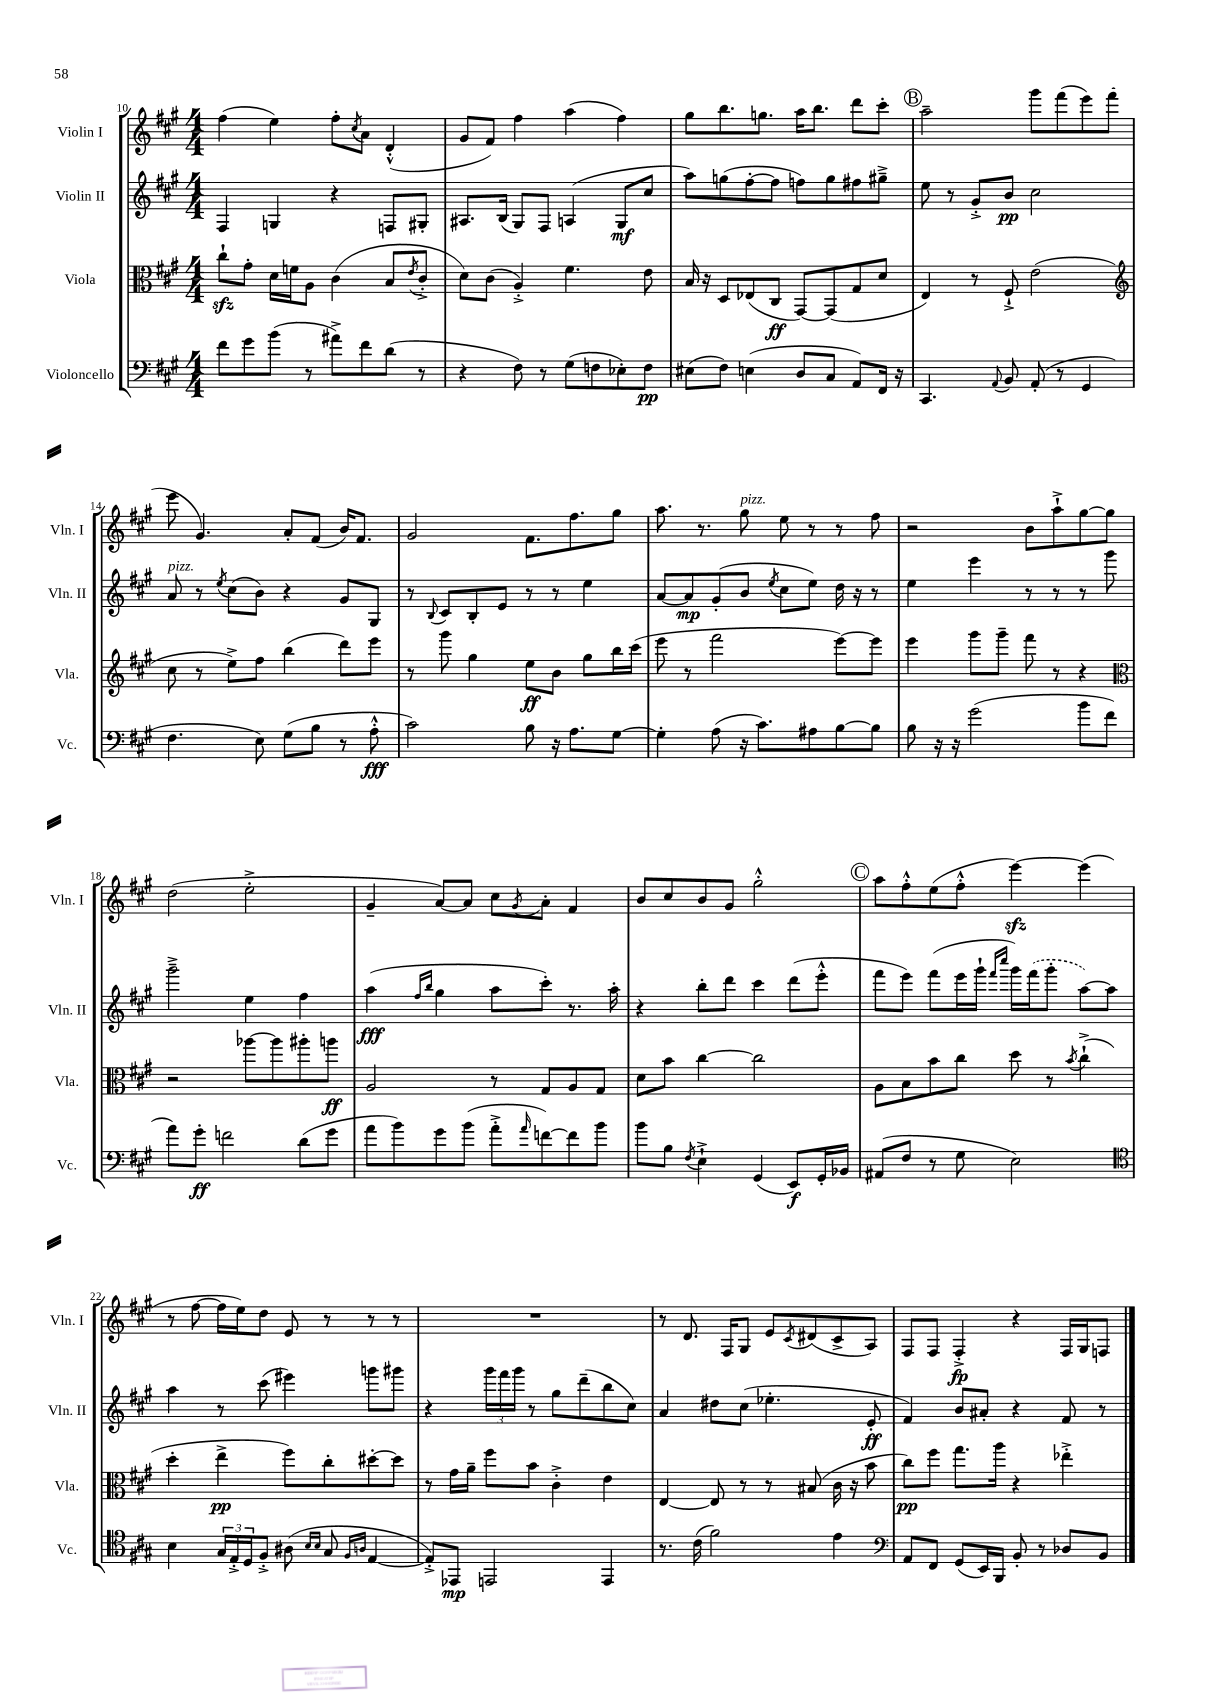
<<
\new StaffGroup <<
\new Staff = "s0" \with { instrumentName = "Violin I" shortInstrumentName = "Vln. I" } {
    \clef treble \key a \major \numericTimeSignature \time 4/4
    fis''4( e''4) fis''8-. \acciaccatura { cis''8 } a'8 d'4-.-^( |
    gis'8 fis'8) fis''4 a''4( fis''4) |
    gis''8 b''8. g''8. a''16 b''8. d'''8 cis'''8-. |
    \mark \markup { \circle "B" } a''2-- gis'''8 fis'''8( e'''8) fis'''8( |
    e'''8 gis'4.) a'8-. fis'8( b'16) fis'8. |
    gis'2 fis'8. fis''8. gis''8 |
    a''8. r8. gis''8^\markup { \italic "pizz." } e''8 r8 r8 fis''8 |
    r2 b'8 a''8-!-> gis''8~ gis''8 |
    d''2( e''2-.-> |
    gis'4-- a'8~) a'8 cis''8 \acciaccatura { gis'8 } a'8-. fis'4 |
    b'8 cis''8 b'8 gis'8 gis''2-.-^ |
    \mark \markup { \circle "C" } a''8 fis''8-.-^ e''8( fis''8-.-^ e'''4~\sfz) e'''4( |
    r8 fis''8~ fis''16 e''16) d''8 e'8 r8 r8 r8 |
    R1 |
    r8 d'8. fis16 gis8 e'8 \acciaccatura { cis'8 } dis'8( cis'8-> a8) |
    fis8 fis8 fis4-.->\fp r4 fis16 gis16 f8 \bar "|." |
}
\new Staff = "s1" \with { instrumentName = "Violin II" shortInstrumentName = "Vln. II" } {
    \clef treble \key a \major \numericTimeSignature \time 4/4
    fis4 g4 r4 f8 gis8-. |
    ais8. b16( gis8) fis8 a4( gis8\mf cis''8 |
    a''8) g''8( fis''8~-. fis''8 f''8) g''8 fis''8 gis''8---> |
    \mark \markup { \circle "B" } e''8 r8 gis'8-.-> b'8\pp cis''2 |
    a'8^\markup { \italic "pizz." } r8 \acciaccatura { e''8 } cis''8( b'8) r4 gis'8 gis8 |
    r8 \appoggiatura { b8 } cis'8 b8-. e'8 r8 r8 e''4 |
    a'8~ a'8\mp gis'8-.( b'8 \acciaccatura { e''8 } cis''8 e''8) d''16 r16 r8 |
    e''4 e'''4 r8 r8 r8 gis'''8 |
    gis'''2---> e''4 fis''4 |
    a''4\fff( \grace { fis''16 b''16 } gis''4 a''8 cis'''8-.) r8. a''16-. |
    r4 b''8-. d'''8 cis'''4 d'''8( e'''8-.-^ |
    \mark \markup { \circle "C" } fis'''8 e'''8) fis'''8( e'''16 gis'''16-! \grace { fis'''16 cis''''16 } gis'''16) \once \slurDashed fis'''16( gis'''8-. a''8~) a''8 |
    a''4 r8 cis'''8( eis'''4) g'''8 gis'''8 |
    r4 \tuplet 3/2 { gis'''16 fis'''16 gis'''16 } r8 gis''8 d'''8--( b''8 cis''8) |
    a'4 dis''8 cis''8( ees''4.-. e'8-.\ff |
    fis'4) b'8 ais'8-. r4 fis'8 r8 \bar "|." |
}
\new Staff = "s2" \with { instrumentName = "Viola" shortInstrumentName = "Vla." } {
    \clef alto \key a \major \numericTimeSignature \time 4/4
    cis''8-!\sfz gis'8-. d'16 f'16 a8 cis'4( b8 \acciaccatura { e'8 } cis'8-.-> |
    d'8) cis'8( a4-.->) fis'4. e'8 |
    b16 r16 d8 ees8( cis8\ff gis,8~) gis,8( gis8 d'8 |
    \mark \markup { \circle "B" } e4) r8 fis8-!-> e'2( |
    \clef treble cis''8 r8 e''8->) fis''8 b''4( d'''8) e'''8 |
    r8 gis'''8 gis''4 e''8\ff b'8 gis''8 b''16 cis'''16( |
    e'''8 r8 fis'''2 e'''8~) e'''8 |
    e'''4 gis'''8 gis'''8-- fis'''8 r8 r4 |
    \clef alto r2 aes''8~ aes''8 ais''8-. a''8\ff |
    a2 r8 gis8 a8 gis8 |
    d'8 b'8 cis''4~ cis''2 |
    \mark \markup { \circle "C" } a8 b8 b'8 cis''8 d''8 r8 \acciaccatura { b'8 } cis''4-!->( |
    d''4-. e''4->\pp fis''8) cis''8-. dis''8~-. dis''8 |
    r8 gis'16 a'16-- fis''8 b'8 cis'4-.-> e'4 |
    e4~ e8 r8 r8 bis8( cis'16 r16 b'8 |
    cis''8\pp) fis''8 gis''8. a''16 r4 ees''4-.-> \bar "|." |
}
\new Staff = "s3" \with { instrumentName = "Violoncello" shortInstrumentName = "Vc." } {
    \clef bass \key a \major \numericTimeSignature \time 4/4
    fis'8 gis'8 b'8( r8 ais'8->) fis'8 d'8( r8 |
    r4 fis8) r8 gis8( f8 ees8-.) f8\pp |
    eis8( fis8) e4( d8 cis8 a,8) fis,16 r16 |
    \mark \markup { \circle "B" } cis,4. \appoggiatura { a,8 } b,8 a,8-.( r8 gis,4 |
    fis4. e8) gis8( b8 r8 a8-.-^\fff |
    cis'2) b8 r16 a8. gis8~ |
    gis4-. a8( r16 cis'8.) ais8 b8~ b8 |
    b8 r16 r16 gis'2( b'8 fis'8 |
    a'8) gis'8-.\ff f'2 d'8( gis'8 |
    a'8 b'8) gis'8 b'8( a'8-.-> \grace { a'16 } f'8~) f'8 b'8 |
    b'8 b8 \acciaccatura { fis8 } e4-!-> gis,4( e,8\f) gis,16-. bes,16 |
    \mark \markup { \circle "C" } ais,8( fis8 r8 gis8 e2) |
    \clef tenor b4 \tuplet 3/2 { gis16 e16-.-> d16 } fis8-.-> ais8( \grace { b16 b16 } gis8 \grace { fis16 a16 } e4~ |
    e8-.->) ees,8\mp e,2 e,4 |
    r8. cis'16( fis'2) e'4 |
    \clef bass a,8 fis,8 gis,8( e,16) b,,16 b,8-. r8 des8 b,8 \bar "|." |
}
>>
>>
\layout { \context { \Score currentBarNumber = #10 } }
